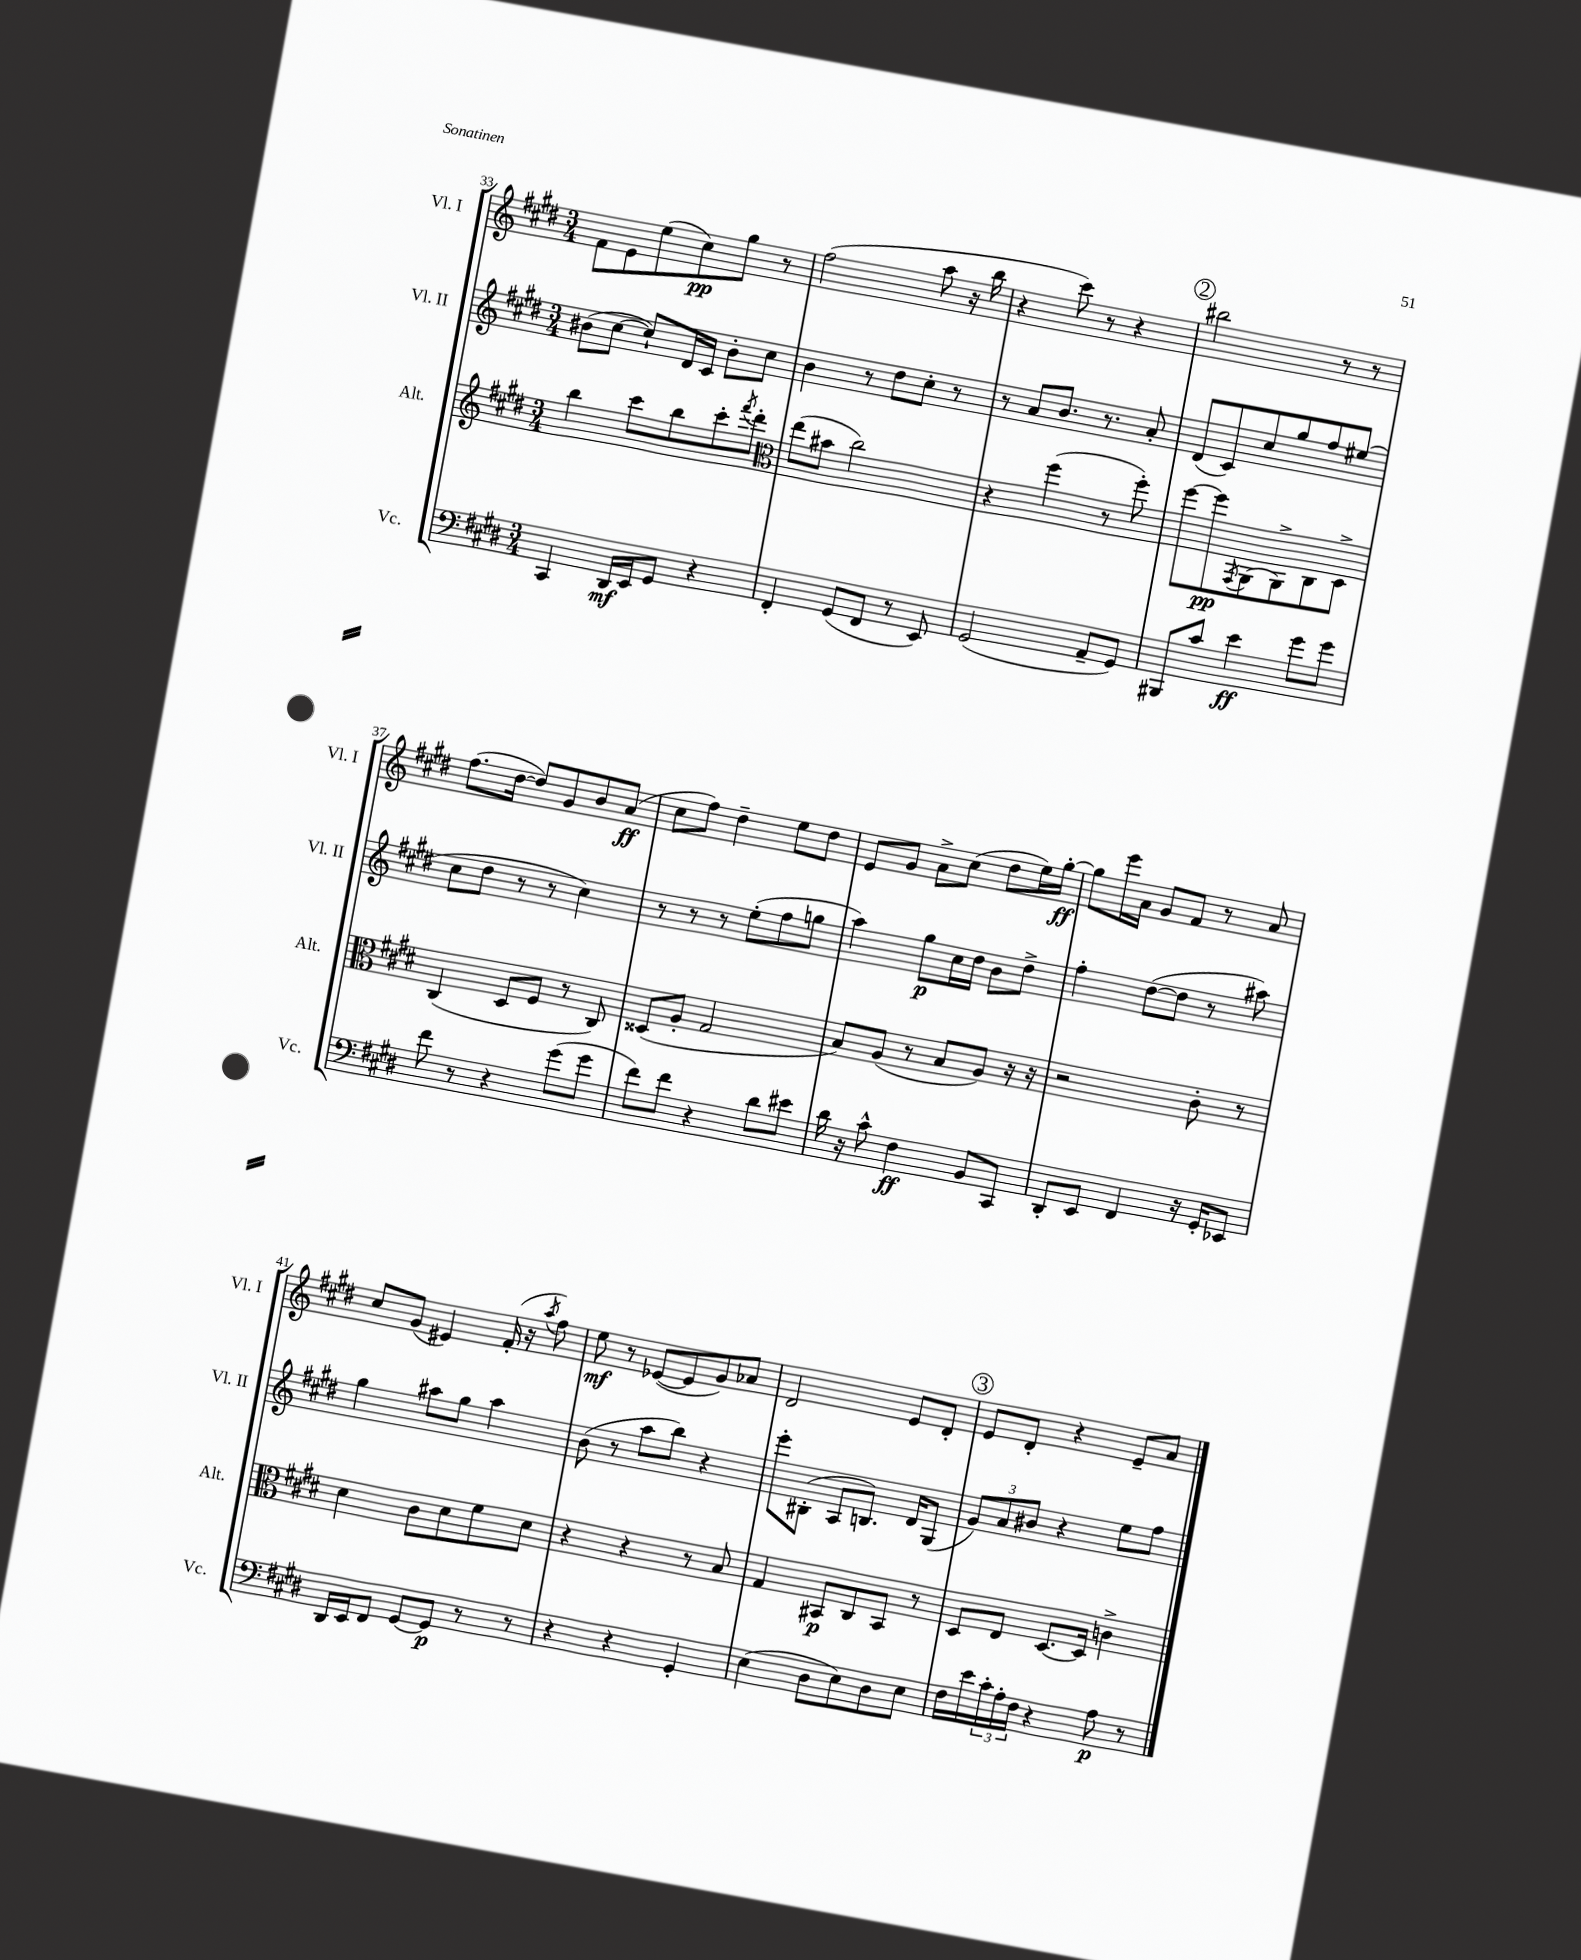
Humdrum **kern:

**kern	**dynam	**kern	**dynam	**kern	**dynam	**kern	**dynam
*part4	*part4	*part3	*part3	*part2	*part2	*part1	*part1
*staff4	*staff4	*staff3	*staff3	*staff2	*staff2	*staff1	*staff1
*I"Vc.	*	*I"Alt.	*	*I"Vl. II	*	*I"Vl. I	*
*I'Vc.	*	*I'Alt.	*	*I'Vl. II	*	*I'Vl. I	*
*clefF4	*	*clefG2	*	*clefG2	*	*clefG2	*
*k[f#c#g#d#]	*	*k[f#c#g#d#]	*	*k[f#c#g#d#]	*	*k[f#c#g#d#]	*
*M3/4	*	*M3/4	*	*M3/4	*	*M3/4	*
=33	=33	=33	=33	=33	=33	=33	=33
4CC#/	.	4bb\	.	(8b#X\L	.	8f#\L	.
.	.	.	.	[8cc#\J	.	8e\	.
16DD#/LL	mf	8ccc#\L	.	8cc#`/L])	.	(8ee\	.
16EE/J	.	.	.	.	.	.	.
8GG#/J	.	8bb\	.	16d#/L	.	8cc#\)	pp
.	.	.	.	16c#/JJ	.	.	.
4r	.	8ccc#'\	.	8b#'\L	.	8gg#\J	.
.	.	8qfff#/	.	.	.	.	.
.	.	8ddd#'\J	.	8cc#\J	.	8r	.
=34	=34	=34	=34	=34	=34	=34	=34
*	*	*clefC3	*	*	*	*	*
4FF#'/	.	(8ee\L	.	4b\	.	(2ff#\	.
.	.	8b#X\J	.	.	.	.	.
(8GG#/L	.	2cc#\)	.	8r	.	.	.
8FF#/J	.	.	.	8dd#\L	.	.	.
8r	.	.	.	8cc#'\J	.	8aa\	.
8EE/)	.	.	.	8r	.	16r	.
.	.	.	.	.	.	16bb\	.
=35	=35	=35	=35	=35	=35	=35	=35
(2GG#/	.	4r	.	8r	.	4r	.
.	.	.	.	8a/L	.	.	.
.	.	(4ff#\	.	8.b/J	.	8ccc#\)	.
.	.	.	.	.	.	8r	.
.	.	.	.	8.r	.	.	.
8AA~/L	.	8r	.	.	.	4r	.
8GG#/J)	.	8ff#'\)	.	8a'/	.	.	.
!!LO:REH:place=s1:t=2
=36	=36	=36	=36	=36	=36	=36	=36
8BBB#X/L	.	[8ff#\L	.	(8d#/L	.	2bb#X\	.
8c#/J	.	8ff#\]	pp	8c#/)	.	.	.
.	.	8qGG#/	.	.	.	.	.
4e\	ff	(8AA\	.	8cc#/	.	.	.
.	.	8AA^\)	.	8gg#/	.	.	.
8g#\L	.	8C#\	.	8ff#/	.	8r	.
8g#\J	.	8D#^\J	.	(8ee#X/J	.	8r	.
!!LO:LB:g=z
=37	=37	=37	=37	=37	=37	=37	=37
8f#\	.	(4C#/	.	8cc#\L	.	(8.ff#\L	.
8r	.	.	.	8dd#\J	.	.	.
.	.	.	.	.	.	[16dd#\Jk	.
4r	.	8D#/L	.	8r	.	8dd#/L])	.
.	.	8F#/J	.	8r	.	8g#/	.
(8g#\L	.	8r	.	4cc#\)	.	8b/	.
8g#\J	.	8C#/)	.	.	.	(8a/J	ff
=38	=38	=38	=38	=38	=38	=38	=38
8f#\L)	.	(8D##X/L	.	8r	.	8cc#\L	.
8f#\J	.	8A'/J	.	8r	.	8ff#\J)	.
4r	.	2G#/	.	8r	.	4dd#~\	.
.	.	.	.	(8ee'\L	.	.	.
8d#\L	.	.	.	8ff#\	.	8ee\L	.
8e#X\J	.	.	.	8ggn\J	.	8dd#\J	.
=39	=39	=39	=39	=39	=39	=39	=39
16d#\	.	8B/L)	.	4aa\)	.	8e/L	.
16r	.	.	.	.	.	.	.
8c#^^\	.	(8A/J	.	.	.	8g#/J	.
4F#\	ff	8r	.	8gg#\L	p	8a^\L	.
.	.	8B/L	.	16cc#\L	.	(8cc#\J	.
.	.	.	.	16dd#\JJ	.	.	.
8BB/L	.	8A/J)	.	8b\L	.	8dd#\L	.
8CC#/J	.	16r	.	8dd#^\J	.	16ee\L)	.
.	.	16r	.	.	.	[16gg#'\JJ	ff
=40	=40	=40	=40	=40	=40	=40	=40
8DD#'/L	.	2r	.	4ff#'\	.	8gg#\L]	.
8EE/J	.	.	.	.	.	16eee\L	.
.	.	.	.	.	.	16a\JJ	.
4FF#/	.	.	.	([8dd#\L	.	8g#/L	.
.	.	.	.	8dd#\J]	.	8f#/J	.
16r	.	8c#'\	.	8r	.	8r	.
16GG#'/KL	.	.	.	.	.	.	.
8EE-X/J	.	8r	.	8aa#X\)	.	8a/	.
!!LO:LB:g=z
=41	=41	=41	=41	=41	=41	=41	=41
16DD#/LL	.	4d#\	.	4gg#\	.	8cc#/L	.
16EE/J	.	.	.	.	.	.	.
8FF#/J	.	.	.	.	.	(8g#/J	.
[8GG#/L	.	8c#\L	.	8aa#X\L	.	4e#X/)	.
8GG#/J]	p	8d#\	.	8gg#\J	.	.	.
8r	.	8f#\	.	4aa#\	.	(16f#'/	.
.	.	.	.	.	.	16r	.
.	.	.	.	.	.	8qaa/	.
8r	.	8d#\J	.	.	.	8ff#\)	.
=42	=42	=42	=42	=42	=42	=42	=42
4r	.	4r	.	(8b\	.	8ee\	mf
.	.	.	.	8r	.	8r	.
4r	.	4r	.	8aa\L	.	([8e-X/L	.
.	.	.	.	8bb\J)	.	8e-/]	.
4GG#'/	.	8r	.	4r	.	8g#/)	.
.	.	8B/	.	.	.	8a-X/J	.
=43	=43	=43	=43	=43	=43	=43	=43
(4E\	.	4G#/	.	8eee'\L	.	2d#/	.
.	.	.	.	(8B#X'\J	.	.	.
8D#\L	.	8BB#X/L	p	8A/L	.	.	.
8E\)	.	8C#/	.	8.Bn/J)	.	.	.
8D#\	.	8BB#/J	.	.	.	8e/L	.
.	.	.	.	16d#/KL	.	.	.
8E\J	.	8r	.	(8G#/J	.	8d#'/J	.
!!LO:REH:place=s1:t=3
=44	=44	=44	=44	=44	=44	=44	=44
16F#\LL	.	8D#/L	.	12g#/L)	.	8e/L	.
16e\	.	.	.	.	.	.	.
.	.	.	.	12a/	.	.	.
24c#'\	.	8E/J	.	.	.	8d#'/J	.
24A'\	.	.	.	12b#X/J	.	.	.
24F#\JJ	.	.	.	.	.	.	.
4r	.	[8.D#/L	.	4r	.	4r	.
.	.	16D#/Jk]	.	.	.	.	.
8A\	p	4cn^\	.	8ee\L	.	8e~/L	.
8r	.	.	.	8ff#\J	.	8a/J	.
==	==	==	==	==	==	==	==
*-	*-	*-	*-	*-	*-	*-	*-
